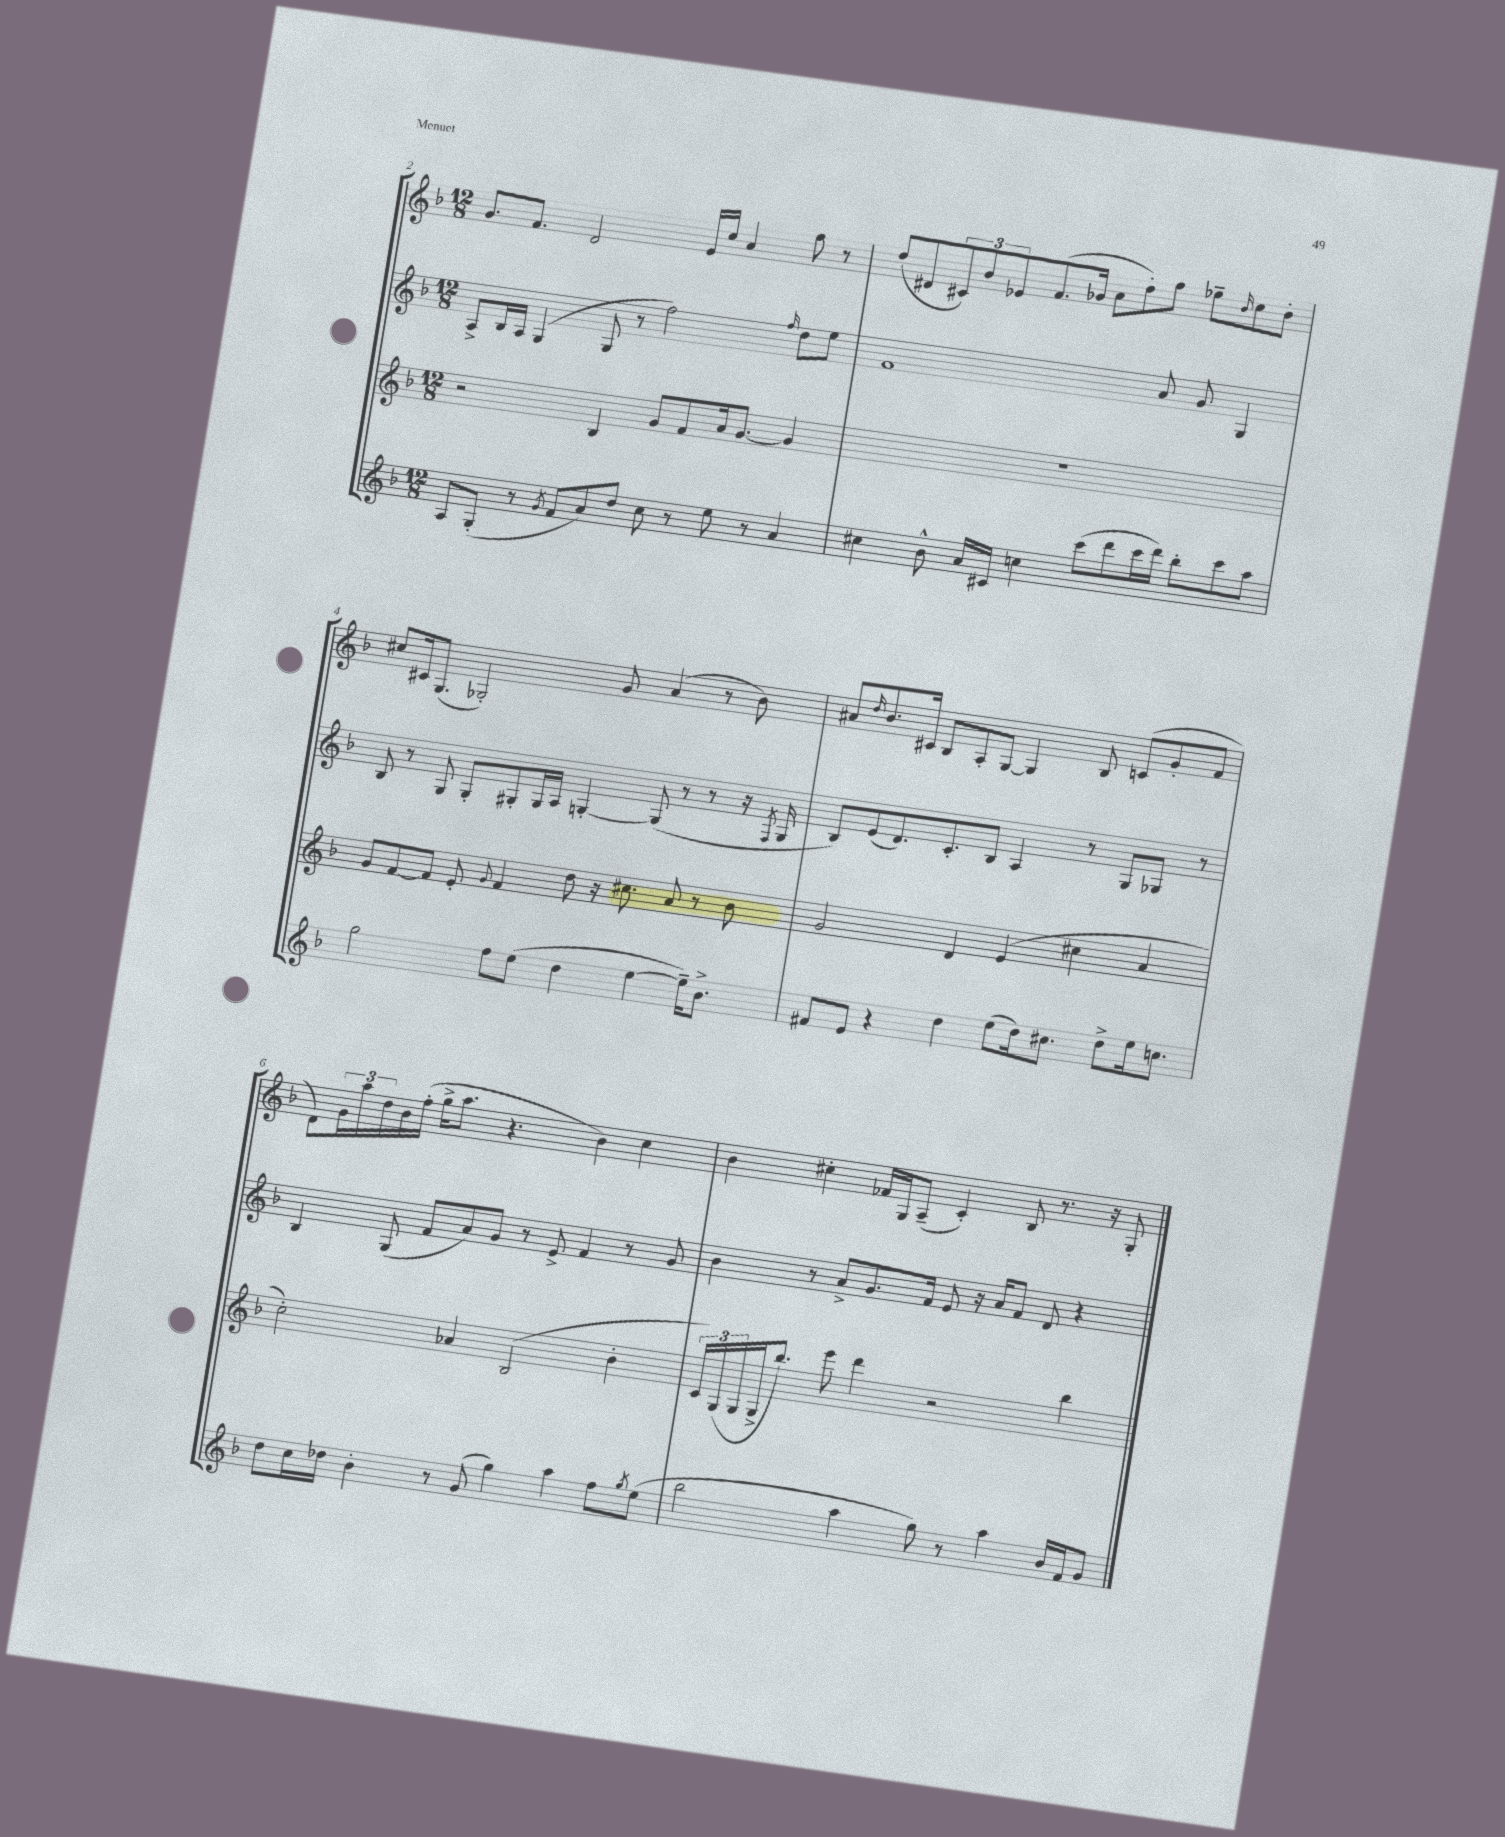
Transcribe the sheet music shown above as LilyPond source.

<<
\new StaffGroup <<
\new Staff = "s0" {
    \clef treble \key f \major \numericTimeSignature \time 12/8
    g'8. f'8. d'2 e'16 c''16 a'4 f''8 r8 |
    d''8( dis'8 \tuplet 3/2 { cis'8) bes'8 ees'8 } f'8.( ges'16 a'8 d''8-.) f''8 ees''8-- \grace { bes'16 } c''8 bes'8-. |
    cis''8 cis'16 g8.( ges2-.) g'8 a'4( r8 bes'8) |
    ais'8 \grace { d''16 } bes'8. cis'16 bes8 a8-. g8~ g4 bes8 c'8( g'8-. f'8 |
    d'8) \tuplet 3/2 { g'16 a''16 d''16 } bes'16 f''16-.( g''16-> a''8. r4. bes'4) c''4 |
    bes'4 cis''4-. fes'16 g16 a8--( c'4-.) bes8 r8. r16 g8-. \bar "|." |
}
\new Staff = "s1" {
    \clef treble \key f \major \numericTimeSignature \time 12/8
    a8-> bes16 a16 g4( g8 r8 f''2) \grace { f''16 } d''8 e''8 |
    f'1 a'8 g'8 g4 |
    bes8 r8 g8 g8-. gis8-. gis16 a16 g4~-. g8( r8 r8 r16 \acciaccatura { f8 } g16 |
    bes8) e'8( d'8.) c'8.-. bes8 a4 r8 g8 ges8 r8 |
    bes4 g8( f'8 a'8) g'8 r8 e'8-> f'4 r8 g'8 |
    bes'4 r8 a'8-> g'8. f'16 e'8 r16 a'16 f'8 d'8 r4 \bar "|." |
}
\new Staff = "s2" {
    \clef treble \key f \major \numericTimeSignature \time 12/8
    r2 bes4 g'8 f'8 a'16 g'8.~ g'4 |
    R1. |
    g'8 f'8~ f'8 e'8-. \appoggiatura { g'8 } f'4 d''8 r16 cis''8. a'8 r8 bes'8 |
    g'2 d'4 e'4( cis''4 a'4 |
    c''2-.) aes'4 bes2( bes'4-. |
    \tuplet 3/2 { c'16) g16( g16 } g16-> bes''8.) e'''8 d'''4 r2 bes''4 \bar "|." |
}
\new Staff = "s3" {
    \clef treble \key f \major \numericTimeSignature \time 12/8
    a8 g8-.( r8 \acciaccatura { g'8 } f'8 a'8) d''8 c''8 r8 e''8 r8 a'4 |
    cis''4 bes'8-^ a'16 cis'16 c''4 c'''8( d'''8 c'''16 d'''16) bes''8-. c'''8 a''8 |
    g''2 f''8 e''8( d''4 e''4~ e''16--) bes'8.-> |
    fis'8 e'8 r4 d''4 e''8( d''16) cis''8. d''8-> e''16 c''8. |
    d''8 c''16 des''16 bes'4-. r8 g'8( g''4) a''4 f''8 \acciaccatura { g''8 } e''8( |
    bes''2 a''4 g''8) r8 a''4 bes'16 f'16 g'8 \bar "|." |
}
>>
>>
\layout { \context { \Score currentBarNumber = #2 } }
